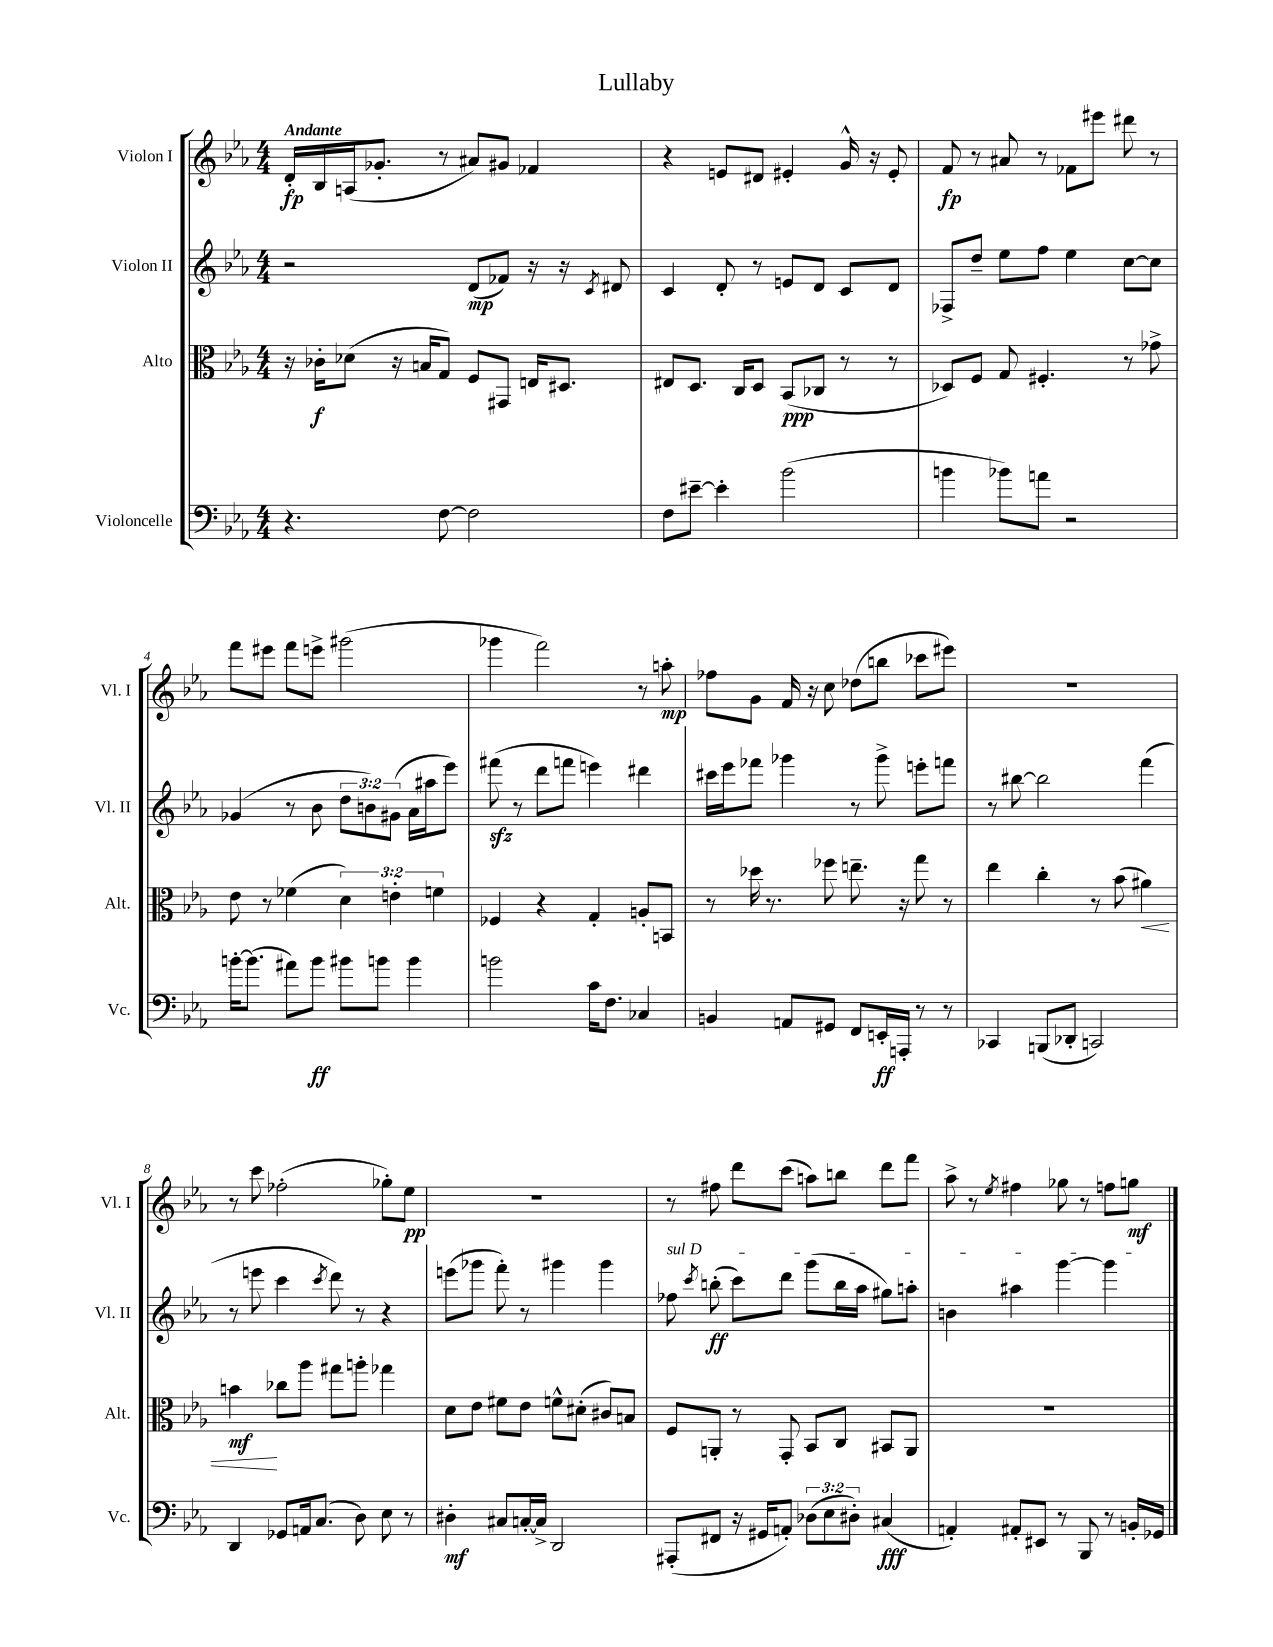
\header { title = "Lullaby" }
<<
\new StaffGroup <<
\new Staff = "s0" \with { instrumentName = "Violon I" shortInstrumentName = "Vl. I" } {
    \clef treble \key ees \major \numericTimeSignature \time 4/4 \tempo "Andante"
    \autoBeamOff d'16[-.\fp bes16 a16( ges'8.]-. r8 ais'8[) gis'8] fes'4 |
    r4 e'8[ dis'8] eis'4-. g'16-^ r16 eis'8-. |
    f'8\fp r8 ais'8 r8 fes'8[ eis'''8] dis'''8 r8 |
    f'''8[ eis'''8] f'''8[ e'''8]-> gis'''2( |
    ges'''4 f'''2) r8 a''8-.\mp |
    fes''8[ g'8] f'16 r16 c''8 des''8[( b''8] ces'''8[ eis'''8]) |
    R1 |
    r8 c'''8 fes''2-.( ges''8[-.) ees''8]\pp |
    R1 |
    r8 fis''8 d'''8[ c'''8]( a''8[) b''8] d'''8[ f'''8] |
    aes''8-> r8 \acciaccatura { ees''8 } fis''4 ges''8 r8 f''8[ g''8]\mf \bar "|." |
}
\new Staff = "s1" \with { instrumentName = "Violon II" shortInstrumentName = "Vl. II" } {
    \clef treble \key ees \major \numericTimeSignature \time 4/4 \override Staff.TupletNumber.text = #tuplet-number::calc-fraction-text
    \autoBeamOff r2 d'8[\mp( fes'8]) r16 r16 \acciaccatura { c'8 } dis'8 |
    c'4 d'8-. r8 e'8[ d'8] c'8[ d'8] |
    fes8[-> d''8]-- ees''8[ f''8] ees''4 c''8[~ c''8] |
    ges'4( r8 bes'8 \tuplet 3/2 { d''8[ b'8) gis'8]( } aes'16[ ais''16 ees'''8]) |
    fis'''8\sfz( r8 d'''8[ f'''8] e'''4) dis'''4 |
    cis'''16[ ees'''16 fes'''8] ges'''4 r8 ges'''8-> e'''8[-. f'''8] |
    r8 bis''8~ bis''2 f'''4( |
    r8 e'''8 c'''4 \acciaccatura { c'''8 } d'''8) r8 r4 |
    e'''8[( ges'''8] f'''8-.) r8 gis'''4 gis'''4 |
    \once \override TextSpanner.bound-details.left.text = \markup { \italic "sul D" } fes''8\startTextSpan \acciaccatura { c'''8 } b''8-.\ff( c'''8[) d'''8] g'''8[( b''16 aes''16] gis''8[) a''8]-. |
    b'4 ais''4 g'''4~ g'''4\stopTextSpan \bar "|." |
}
\new Staff = "s2" \with { instrumentName = "Alto" shortInstrumentName = "Alt." } {
    \clef alto \key ees \major \numericTimeSignature \time 4/4 \override Staff.TupletNumber.text = #tuplet-number::calc-fraction-text
    \autoBeamOff r16 ces'16[-.\f des'8]( r16 b16[ g8]) f8[ gis,8] e16[ dis8.] |
    eis8[ d8.] c16[ d8] bes,8[\ppp( ces8] r8 r8 |
    des8[) f8] g8 fis4.-. r8 ges'8-> |
    ees'8 r8 fes'4( \tuplet 3/2 { d'4) e'4-. f'4 } |
    fes4 r4 g4-. a8[-. b,8] |
    r8 des''16 r8. fes''8 e''8.-- r16 g''8 r8 |
    ees''4 c''4-. r8 bes'8( ais'4\<) |
    b'4\mf\! ces''8[ aes''8] gis''8[ a''8]-. ges''4 |
    d'8[ ees'8] fis'8[ ees'8] f'8[-^ dis'8]-.( cis'8[) b8] |
    f8[ a,8]-. r8 g,8-. bes,8[ c8] bis,8[ a,8] |
    R1 \bar "|." |
}
\new Staff = "s3" \with { instrumentName = "Violoncelle" shortInstrumentName = "Vc." } {
    \clef bass \key ees \major \numericTimeSignature \time 4/4 \override Staff.TupletNumber.text = #tuplet-number::calc-fraction-text
    \autoBeamOff r4. f8~ f2 |
    f8[ eis'8]~-- eis'4-. bes'2( |
    b'4 bes'8[) a'8] r2 |
    b'16[~-. b'8.]( ais'8[) b'8]\ff bis'8[ b'8] b'4 |
    b'2 c'16[ f8.] ces4 |
    b,4 a,8[ gis,8] f,8[ e,16-.\ff a,,16]-. r8 r8 |
    ces,4 b,,8[( des,8]-. c,2) |
    d,4 ges,8[ a,16 c8.]( d8) ees8 r8 |
    dis4-.\mf cis8[ c16~-. c16]-> d,2 |
    ais,,8[-.( fis,8] r16 gis,16[ a,8]-.) \tuplet 3/2 { des8[( ees8 dis8]-.) } cis4\fff( |
    a,4-.) ais,8[-. eis,8] r8 bes,,8 r8 b,16[-. ges,16] \bar "|." |
}
>>
>>
